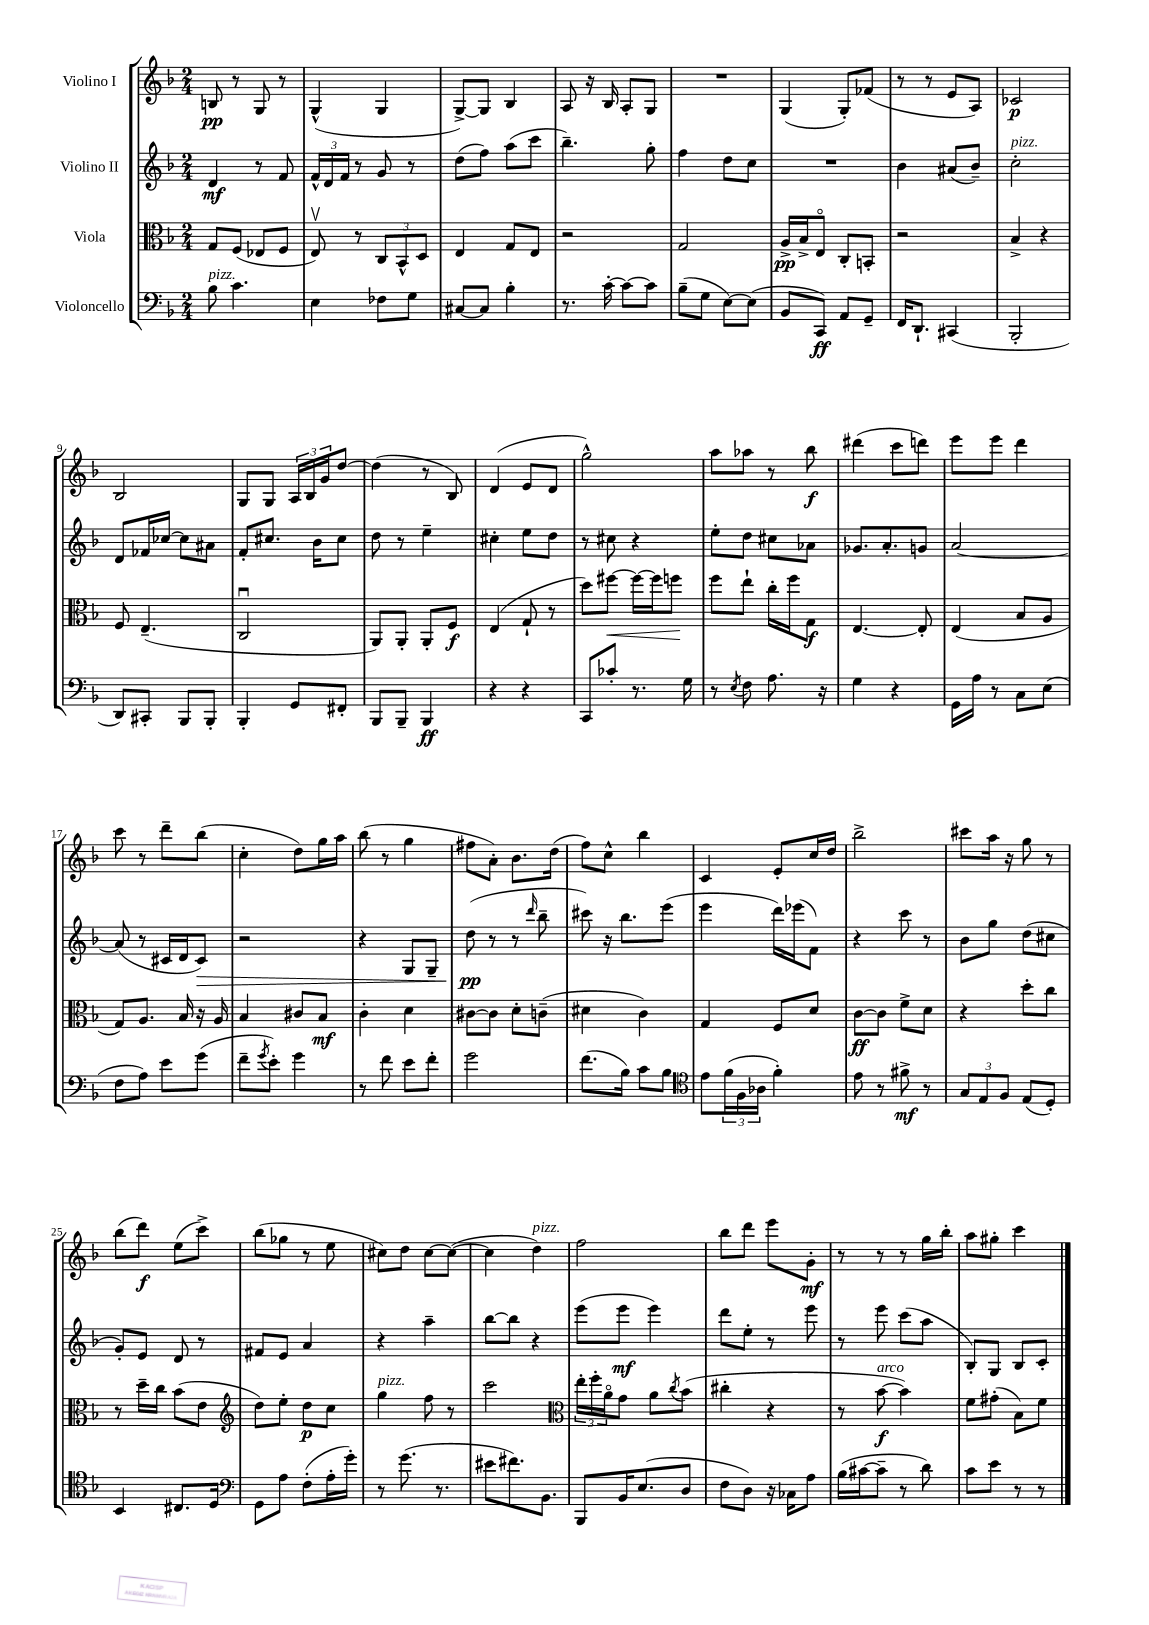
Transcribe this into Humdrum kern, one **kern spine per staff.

**kern	**dynam	**kern	**dynam	**kern	**dynam	**kern	**dynam
*part4	*part4	*part3	*part3	*part2	*part2	*part1	*part1
*staff4	*staff4	*staff3	*staff3	*staff2	*staff2	*staff1	*staff1
*I"Violoncello	*	*I"Viola	*	*I"Violino II	*	*I"Violino I	*
*clefF4	*	*clefC3	*	*clefG2	*	*clefG2	*
*k[b-]	*	*k[b-]	*	*k[b-]	*	*k[b-]	*
*M2/4	*	*M2/4	*	*M2/4	*	*M2/4	*
=1	=1	=1	=1	=1	=1	=1	=1
!LO:TX:a:i:t=pizz.	!	!	!	!	!	!	!
8B-\	.	8G/L	.	4d/	mf	8Bn/	pp
4.c\	.	(8F/J	.	.	.	8r	.
.	.	8E-X/L	.	8r	.	8G/	.
.	.	8F/J	.	8f/	.	8r	.
=2	=2	=2	=2	=2	=2	=2	=2
4E\	.	8Ev/)	.	24f^^/LL	.	(4G^^/	.
.	.	.	.	24d/	.	.	.
.	.	.	.	24f/JJ	.	.	.
.	.	8r	.	8r	.	.	.
8F-X\L	.	12C/L	.	8g/	.	4G/	.
.	.	12BB-^^/	.	.	.	.	.
8G\J	.	.	.	8r	.	.	.
.	.	12D/J	.	.	.	.	.
=3	=3	=3	=3	=3	=3	=3	=3
[8C#X/L	.	4E/	.	(8dd\L	.	[8G^/L)	.
8C#/J]	.	.	.	8ff\J)	.	8G/J]	.
4B-'\	.	8G/L	.	(8aa\L	.	4B-/	.
.	.	8E/J	.	8ccc\J	.	.	.
=4	=4	=4	=4	=4	=4	=4	=4
8.r	.	2r	.	4.bb-~\)	.	8A/	.
.	.	.	.	.	.	16r	.
[16c'\	.	.	.	.	.	16B-/	.
8c\L_	.	.	.	.	.	8A'/L	.
8c\J]	.	.	.	8gg'\	.	8G/J	.
=5	=5	=5	=5	=5	=5	=5	=5
(8B-~\L	.	2G/	.	4ff\	.	2r	.
8G\J	.	.	.	.	.	.	.
[8E\L)	.	.	.	8dd\L	.	.	.
(8E\J]	.	.	.	8cc\J	.	.	.
=6	=6	=6	=6	=6	=6	=6	=6
8BB-/L	.	16A^/LL	pp	2r	.	(4G/	.
.	.	16B-^/J	.	.	.	.	.
8CC/J)	ff	8E/J	.	.	.	.	.
8AA/L	.	8C'/L	.	.	.	8G'/L)	.
8GG~/J	.	8BBn'/J	.	.	.	(8f-X/J	.
=7	=7	=7	=7	=7	=7	=7	=7
16FF/KL	.	2r	.	4b-\	.	8r	.
8.DD`/J	.	.	.	.	.	.	.
.	.	.	.	.	.	8r	.
(4CC#X/	.	.	.	(8a#X/L	.	8e/L	.
.	.	.	.	8b-~/J)	.	8A/J)	.
=8	=8	=8	=8	=8	=8	=8	=8
!	!	!	!	!LO:TX:a:i:t=pizz.	!	!	!
2BBB-'/	.	4B-^/	.	2cc'\	.	2c-X/	p
.	.	4r	.	.	.	.	.
!!LO:LB:g=z
=9	=9	=9	=9	=9	=9	=9	=9
8DD/L)	.	8F/	.	8d/L	.	2B-/	.
8CC#X'/J	.	(4.E~/	.	16f-X/L	.	.	.
.	.	.	.	[16cc-X/JJ	.	.	.
8BBB-/L	.	.	.	8cc-\L]	.	.	.
8BBB-'/J	.	.	.	8a#X\J	.	.	.
=10	=10	=10	=10	=10	=10	=10	=10
4BBB-'/	.	2Cu/	.	8f'/L	.	8G/L	.
.	.	.	.	8.cc#X/J	.	8G/J	.
8GG/L	.	.	.	.	.	24A/LL	.
.	.	.	.	.	.	24B-/	.
.	.	.	.	16b-\KL	.	.	.
.	.	.	.	.	.	24g/J	.
8FF#X'/J	.	.	.	8cc#\J	.	[8dd/J	.
=11	=11	=11	=11	=11	=11	=11	=11
8BBB-/L	.	8AA/L)	.	8dd\	.	(4dd\]	.
8BBB-~/J	.	8AA'/J	.	8r	.	.	.
4BBB-/	ff	8AA'/L	.	4ee~\	.	8r	.
.	.	8F/J	f	.	.	8B-/)	.
=12	=12	=12	=12	=12	=12	=12	=12
4r	.	(4E/	.	4cc#X'\	.	(4d/	.
4r	.	8G`/	.	8ee\L	.	8e/L	.
.	.	8r	.	8dd\J	.	8d/J	.
=13	=13	=13	=13	=13	=13	=13	=13
8CC/L	.	8dd\L)	.	8r	.	2gg^^\)	.
!	!	!	!LO:HP:b	!	!	!	!
8c-X'/J	.	[8ff#X\J	<	8cc#X\	.	.	.
8.r	.	16ff#\LL_	.	4r	.	.	.
.	.	16ff#\J]	.	.	.	.	.
.	.	8ffn\J	.	.	.	.	.
16G\	.	.	.	.	.	.	.
.	.	.	[	.	.	.	.
=14	=14	=14	=14	=14	=14	=14	=14
8r	.	8ff\L	.	8ee'\L	.	8aa\L	.
8qE/	.	.	.	.	.	.	.
8F\	.	8ee`\J	.	8dd\J	.	8aa-X\J	.
8.A\	.	16cc'\LL	.	8cc#X\L	.	8r	.
.	.	16ff\J	.	.	.	.	.
.	.	8G\J	f	8a-X\J	.	8bb-\	f
16r	.	.	.	.	.	.	.
=15	=15	=15	=15	=15	=15	=15	=15
4G\	.	[4.E/	.	8.g-X/L	.	(4ddd#X\	.
.	.	.	.	8.a'/	.	.	.
4r	.	.	.	.	.	8ccc\L	.
.	.	8E'/]	.	8gn/J	.	8dddn\J)	.
=16	=16	=16	=16	=16	=16	=16	=16
16GG\LL	.	(4E/	.	[2a/	.	8eee\L	.
16A\JJ	.	.	.	.	.	.	.
8r	.	.	.	.	.	8eee\J	.
8C\L	.	8B-/L	.	.	.	4ddd\	.
(8E\J	.	8A/J	.	.	.	.	.
!!LO:LB:g=z
=17	=17	=17	=17	=17	=17	=17	=17
8F\L	.	8G/L)	.	(8a/]	.	8ccc\	.
8A\J)	.	8.A/J	.	8r	.	8r	.
8e\L	.	.	.	16c#X/LL	.	8ddd~\L	.
.	.	16B-/	.	16d/J	.	.	.
!	!	!	!	!	!LO:HP:b	!	!
(8g\J	.	16r	.	8c#/J)	>	(8bb-\J	.
.	.	16A/	.	.	.	.	.
=18	=18	=18	=18	=18	=18	=18	=18
8f~\L	.	4B-/	.	2r	.	4cc'\	.
8qg/	.	.	.	.	.	.	.
8e'\J)	.	.	.	.	.	.	.
4g\	.	8c#X/L	.	.	.	8dd\L)	.
.	.	8B-/J	mf	.	.	16gg\L	.
.	.	.	.	.	.	16aa\JJ	.
=19	=19	=19	=19	=19	=19	=19	=19
8r	.	4c'\	.	4r	.	(8bb-\	.
8f\	.	.	.	.	.	8r	.
8e\L	.	4d\	.	8G/L	.	4gg\	.
8f'\J	.	.	.	8G~/J	.	.	.
=20	=20	=20	=20	=20	=20	=20	=20
2g\	.	[8c#X\L	.	(8dd\	pp	8ff#X\L	.
.	.	8c#\J]	.	8r	]	8a'\J)	.
.	.	8d'\L	.	8r	.	8.b-\L	.
.	.	.	.	16qqddd/	.	.	.
.	.	(8cn~\J	.	8bb-~\	.	.	.
.	.	.	.	.	.	(16dd\Jk	.
=21	=21	=21	=21	=21	=21	=21	=21
(8.f\L	.	4d#X\	.	8ccc#X\)	.	8ff\L)	.
.	.	.	.	16r	.	8cc^^\J	.
16B-\Jk)	.	.	.	8.bb-\L	.	.	.
8c\L	.	4c\)	.	.	.	4bb-\	.
8B-\J	.	.	.	(8eee\J	.	.	.
=22	=22	=22	=22	=22	=22	=22	=22
*clefC4	*	*	*	*	*	*	*
8e\L	.	4G/	.	4eee\	.	4c/	.
(24f\L	.	.	.	.	.	.	.
24F\	.	.	.	.	.	.	.
24A-X\JJ	.	.	.	.	.	.	.
4f'\)	.	8F/L	.	16ddd\LL)	.	8e'/L	.
.	.	.	.	(16eee-X\J	.	.	.
.	.	8d/J	.	8f\J)	.	16cc/L	.
.	.	.	.	.	.	16dd/JJ	.
=23	=23	=23	=23	=23	=23	=23	=23
8e\	.	[8c\L	ff	4r	.	2bb-^\	.
8r	.	8c\J]	.	.	.	.	.
8f#X^\	mf	8f^\L	.	8ccc\	.	.	.
8r	.	8d\J	.	8r	.	.	.
=24	=24	=24	=24	=24	=24	=24	=24
12G/L	.	4r	.	8b-\L	.	8ccc#X\L	.
12E/	.	.	.	.	.	.	.
.	.	.	.	8gg\J	.	16aa\Jk	.
12F/J	.	.	.	.	.	.	.
.	.	.	.	.	.	16r	.
(8E/L	.	8dd'\L	.	(8dd\L	.	8gg\	.
8D'/J)	.	8cc\J	.	8cc#X\J	.	8r	.
!!LO:LB:g=z
=25	=25	=25	=25	=25	=25	=25	=25
4BB-/	.	8r	.	8g'/L)	.	(8bb-\L	.
.	.	16dd~\LL	.	8e/J	.	8ddd\J)	f
.	.	16cc\JJ	.	.	.	.	.
8.C#X/L	.	(8b-\L	.	8d/	.	(8ee\L	.
.	.	8e\J	.	8r	.	8ccc^\J)	.
16D/Jk	.	.	.	.	.	.	.
=26	=26	=26	=26	=26	=26	=26	=26
*clefF4	*	*clefG2	*	*	*	*	*
8GG\L	.	8dd\L)	.	8f#X/L	.	(8bb-\L	.
8A\J	.	8ee'\J	.	8e/J	.	8gg-X\J	.
(8F'\L	.	8dd\L	p	4a/	.	8r	.
16A'\L	.	8cc\J	.	.	.	8ee\	.
16g'\JJ)	.	.	.	.	.	.	.
=27	=27	=27	=27	=27	=27	=27	=27
!	!	!LO:TX:a:i:t=pizz.	!	!	!	!	!
8r	.	4gg\	.	4r	.	8cc#X\L)	.
(8.g\	.	.	.	.	.	8dd\J	.
.	.	8ff\	.	4aa~\	.	[8cc#\L	.
8.r	.	.	.	.	.	.	.
.	.	8r	.	.	.	(8cc#\J_	.
=28	=28	=28	=28	=28	=28	=28	=28
8e#X\L	.	2ccc\	.	[8bb-\L	.	4cc#\]	.
8.f#X\)	.	.	.	8bb-\J]	.	.	.
!	!	!	!	!	!	!LO:TX:a:i:t=pizz.	!
.	.	.	.	4r	.	4dd\)	.
8.BB-\J	.	.	.	.	.	.	.
=29	=29	=29	=29	=29	=29	=29	=29
*	*	*clefC3	*	*	*	*	*
8BBB-/L	.	24ee'\LL	.	(8eee\L	.	2ff\	.
.	.	24ff'\	.	.	.	.	.
.	.	24a\J	.	.	.	.	.
16BB-/K	.	8g\J	.	8eee\J	mf	.	.
(8.E/	.	.	.	.	.	.	.
.	.	8a\L	.	4eee\)	.	.	.
.	.	8qcc/	.	.	.	.	.
8D/J	.	(8b-\J	.	.	.	.	.
=30	=30	=30	=30	=30	=30	=30	=30
8F\L	.	4cc#X'\	.	8ddd\L	.	8bb-\L	.
8D\J)	.	.	.	8ee'\J	.	8ddd\J	.
16r	.	4r	.	8r	.	8eee\L	.
16C-X\KL	.	.	.	.	.	.	.
8A\J	.	.	.	8eee\	.	8g'\J	mf
=31	=31	=31	=31	=31	=31	=31	=31
(16B-\LL	.	8r	.	8r	.	8r	.
[16c#X\J	.	.	.	.	.	.	.
!	!	!LO:TX:a:i:t=arco	!	!	!	!	!
8c#~\J]	.	[8b-\	f	8eee\	.	8r	.
8r	.	4b-\])	.	(8ccc\L	.	8r	.
8d\)	.	.	.	8aa\J	.	16gg\LL	.
.	.	.	.	.	.	16bb-'\JJ	.
=32	=32	=32	=32	=32	=32	=32	=32
8c\L	.	8f\L	.	8B-'/L)	.	8aa\L	.
8e\J	.	(8g#X'\J	.	8G/J	.	8gg#X'\J	.
8r	.	8B-\L)	.	8B-/L	.	4ccc\	.
8r	.	8f\J	.	8c'/J	.	.	.
==	==	==	==	==	==	==	==
*-	*-	*-	*-	*-	*-	*-	*-
